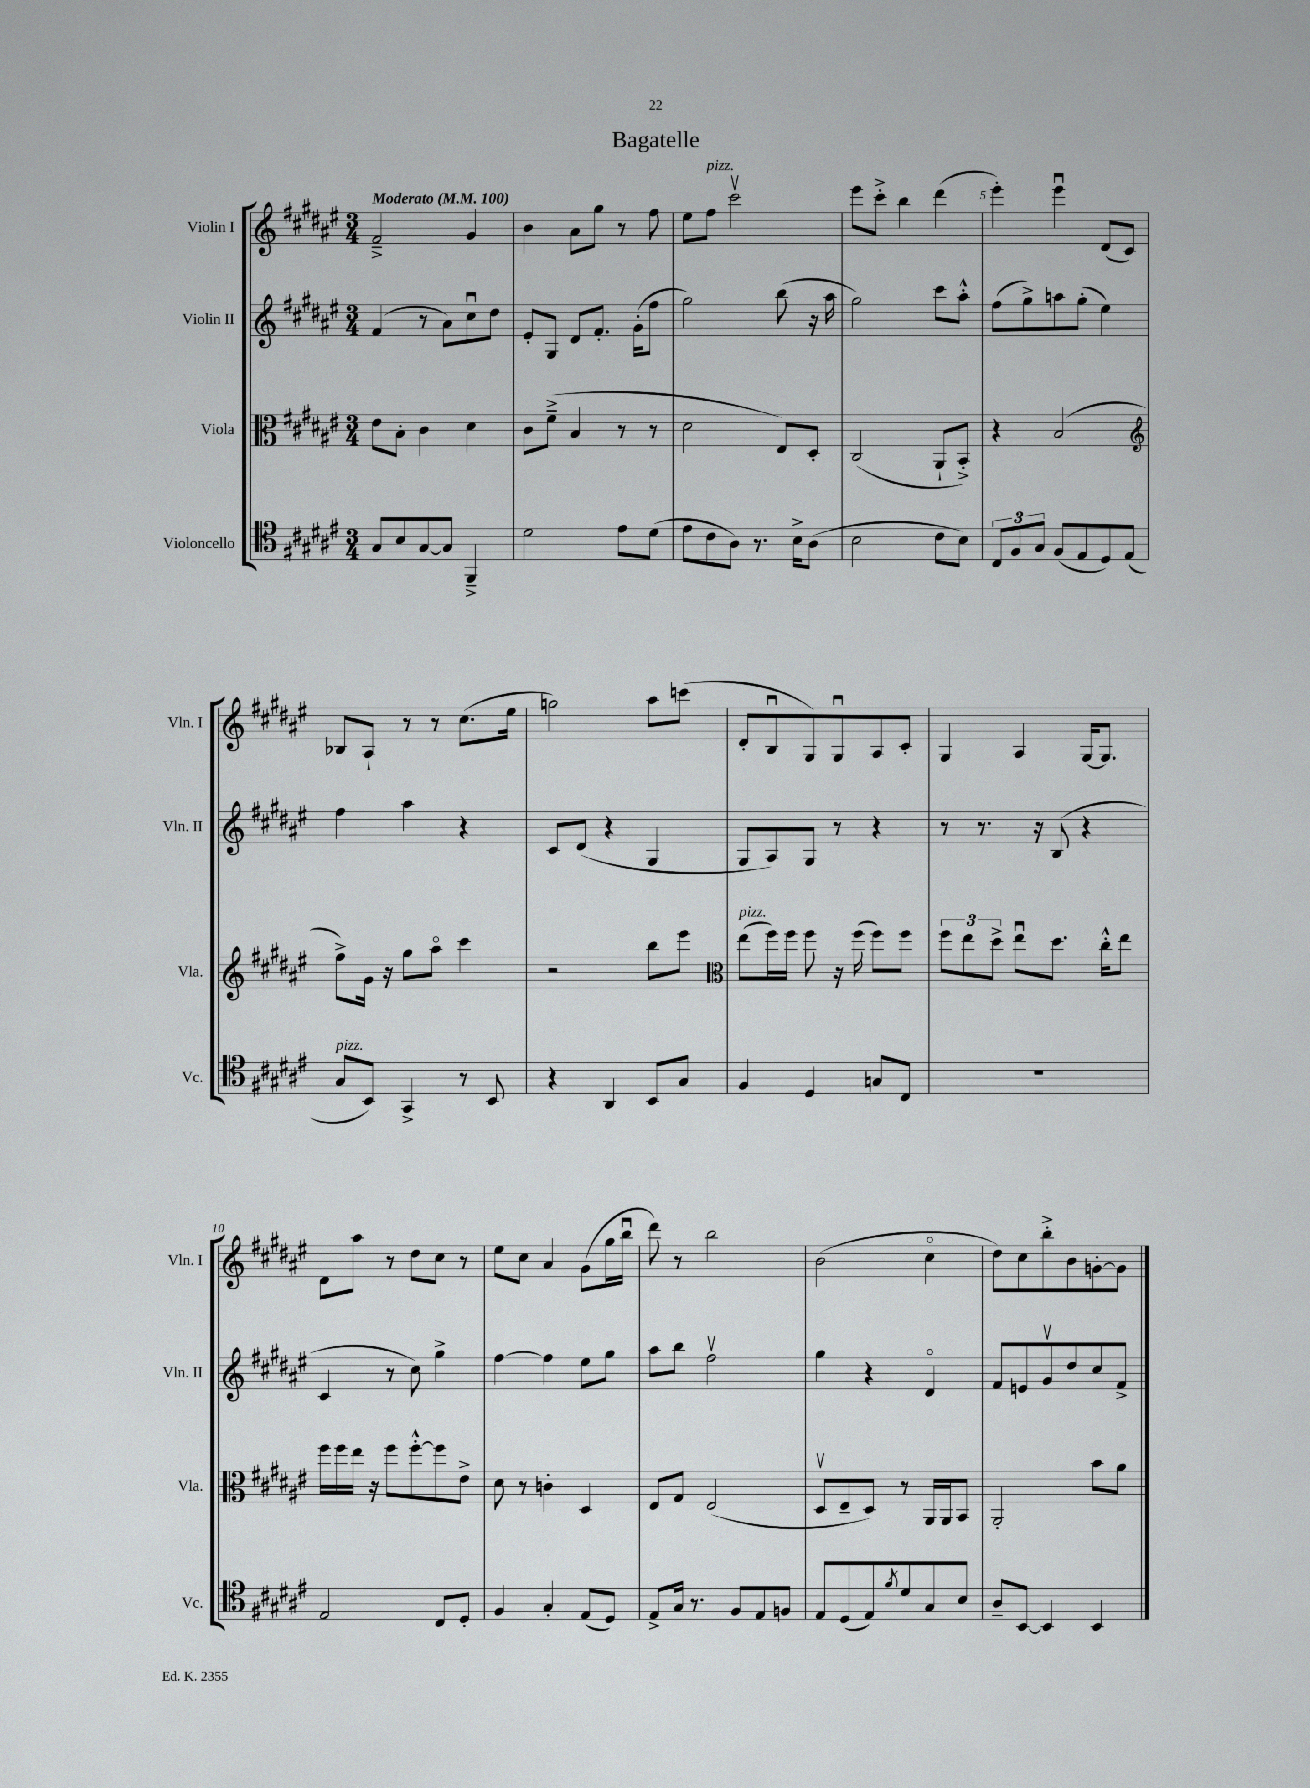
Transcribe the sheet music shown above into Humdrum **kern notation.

**kern	**kern	**kern	**kern
*part4	*part3	*part2	*part1
*staff4	*staff3	*staff2	*staff1
*I"Violoncello	*I"Viola	*I"Violin II	*I"Violin I
*I'Vc.	*I'Vla.	*I'Vln. II	*I'Vln. I
*clefC4	*clefC3	*clefG2	*clefG2
*k[f#c#g#d#a#e#]	*k[f#c#g#d#a#e#]	*k[f#c#g#d#a#e#]	*k[f#c#g#d#a#e#]
*M3/4	*M3/4	*M3/4	*M3/4
*MM100	*MM100	*MM100	*MM100
=1	=1	=1	=1
!	!	!	!LO:TX:a:B:t=Moderato
8G#/L	8e#\L	(4f#/	2f#~^/
8B/	8B'\J	.	.
[8G#/	4c#\	8r	.
8G#/J]	.	8a#\L)	.
4FF#~^/	4d#\	8cc#u\	4g#/
.	.	8dd#\J	.
=2	=2	=2	=2
2d#\	8c#\L	8e#'/L	4b\
.	(8f#~^\J	8G#/J	.
.	4B/	8d#/L	8a#\L
.	.	8.f#'/J	8gg#\J
8e#\L	8r	.	8r
.	.	(16g#'\KL	.
(8d#\J	8r	8ff#\J	8ff#\
=3	=3	=3	=3
8e#\L	2d#\	2gg#\)	8ee#\L
!	!	!	!LO:TX:a:i:t=pizz.
8c#\	.	.	8ff#\J
8A#\J)	.	.	2ccc#v\
8.r	.	.	.
.	8E#/L)	(8bb\	.
16B^\KL	.	.	.
(8A#\J	8D#'/J	16r	.
.	.	16aa#\	.
=4	=4	=4	=4
2B\	(2C#/	2gg#\)	8eee#\L
.	.	.	8ccc#'^\J
.	.	.	4bb\
8c#\L	8AA#`/L	8ccc#\L	(4ddd#\
8B\J)	8BB'^/J)	8aa#'^^\J	.
=5	=5	=5	=5
12C#/L	4r	(8ff#\L	4eee#'\)
12F#/	.	.	.
.	.	8gg#^\)	.
12G#/J	.	.	.
(8F#/L	(2B/	8aan\	4eee#u\
8E#/	.	(8gg#'\J	.
8D#/)	.	4ee#\)	(8d#/L
(8E#/J	.	.	8c#/J)
!!LO:LB:g=z
=6	=6	=6	=6
*	*clefG2	*	*
!LO:TX:a:i:t=pizz.	!	!	!
8G#/L	8ff#^\L)	4ff#\	8B-X/L
8BB/J)	16g#\Jk	.	8A#`/J
.	16r	.	.
4GG#^/	8gg#\L	4aa#\	8r
.	8aa#\J	.	8r
8r	4ccc#\	4r	(8.cc#\L
8BB/	.	.	.
.	.	.	16ee#\Jk
=7	=7	=7	=7
4r	2r	8c#/L	2ggn\)
.	.	(8d#/J	.
4AA#/	.	4r	.
8BB/L	8bb\L	4G#/	8aa#\L
8G#/J	8eee#\J	.	(8cccn\J
=8	=8	=8	=8
*	*clefC3	*	*
!	!LO:TX:a:i:t=pizz.	!	!
4F#/	(8ee#\L	8G#/L	8d#'/L
.	16ff#\L)	8A#/)	8Bu/
.	16ff#\JJ	.	.
4D#/	8ff#\	8G#/J	8G#/)
.	16r	8r	8G#u/
.	(16ff#\	.	.
8Gn/L	8ff#\L)	4r	8A#/
8C#/J	8ff#\J	.	8c#'/J
=9	=9	=9	=9
2.r	12ff#\L	8r	4G#/
.	12ee#\	.	.
.	.	8.r	.
.	12dd#^\J	.	.
.	8ee#u\L	.	4A#/
.	.	16r	.
.	8.dd#\J	(8B/	.
.	.	4r	[16G#/KL
.	16cc#'^^\KL	.	8.G#/J]
.	8ee#\J	.	.
!!LO:LB:g=z
=10	=10	=10	=10
2E#/	16ff#\LL	4c#/	8d#\L
.	16ff#\	.	.
.	16ee#\JJ	.	8aa#\J
.	16r	.	.
.	8ff#\L	8r	8r
.	[8ff#'^^\	8cc#\)	8dd#\L
8C#/L	8ff#\]	4gg#^\	8cc#\J
8D#'/J	8e#^\J	.	8r
=11	=11	=11	=11
4F#/	8d#\	[4ff#\	8ee#\L
.	8r	.	8cc#\J
4G#'/	4cn'\	4ff#\]	4a#/
(8E#/L	4D#/	8ee#\L	(8g#\L
8D#/J)	.	8gg#\J	16gg#\L
.	.	.	16bbu\JJ
=12	=12	=12	=12
8E#^/L	8E#/L	8aa#\L	8ddd#\)
16G#/Jk	8G#/J	8bb\J	8r
8.r	.	.	.
.	(2E#/	2ff#v\	2bb\
8F#/L	.	.	.
8E#/	.	.	.
8Fn/J	.	.	.
=13	=13	=13	=13
8E#/L	8D#v/L	4gg#\	(2b\
(8D#/	8E#~/	.	.
8E#/)	8D#/J)	4r	.
8qf#/	.	.	.
8d#/	8r	.	.
8G#/	16AA#/LL	4d#/	4cc#\
.	16AA#/J	.	.
8B/J	8BB/J	.	.
=14	=14	=14	=14
8A#~/L	2AA#'/	8f#/L	8dd#\L)
[8BB/J	.	8en/	8cc#\
4BB/]	.	8g#v/	8bb'^\
.	.	8dd#/	8b\
4BB/	8b\L	8cc#/	[8gn'\
.	8a#\J	8f#^/J	8g\J]
==	==	==	==
*-	*-	*-	*-
